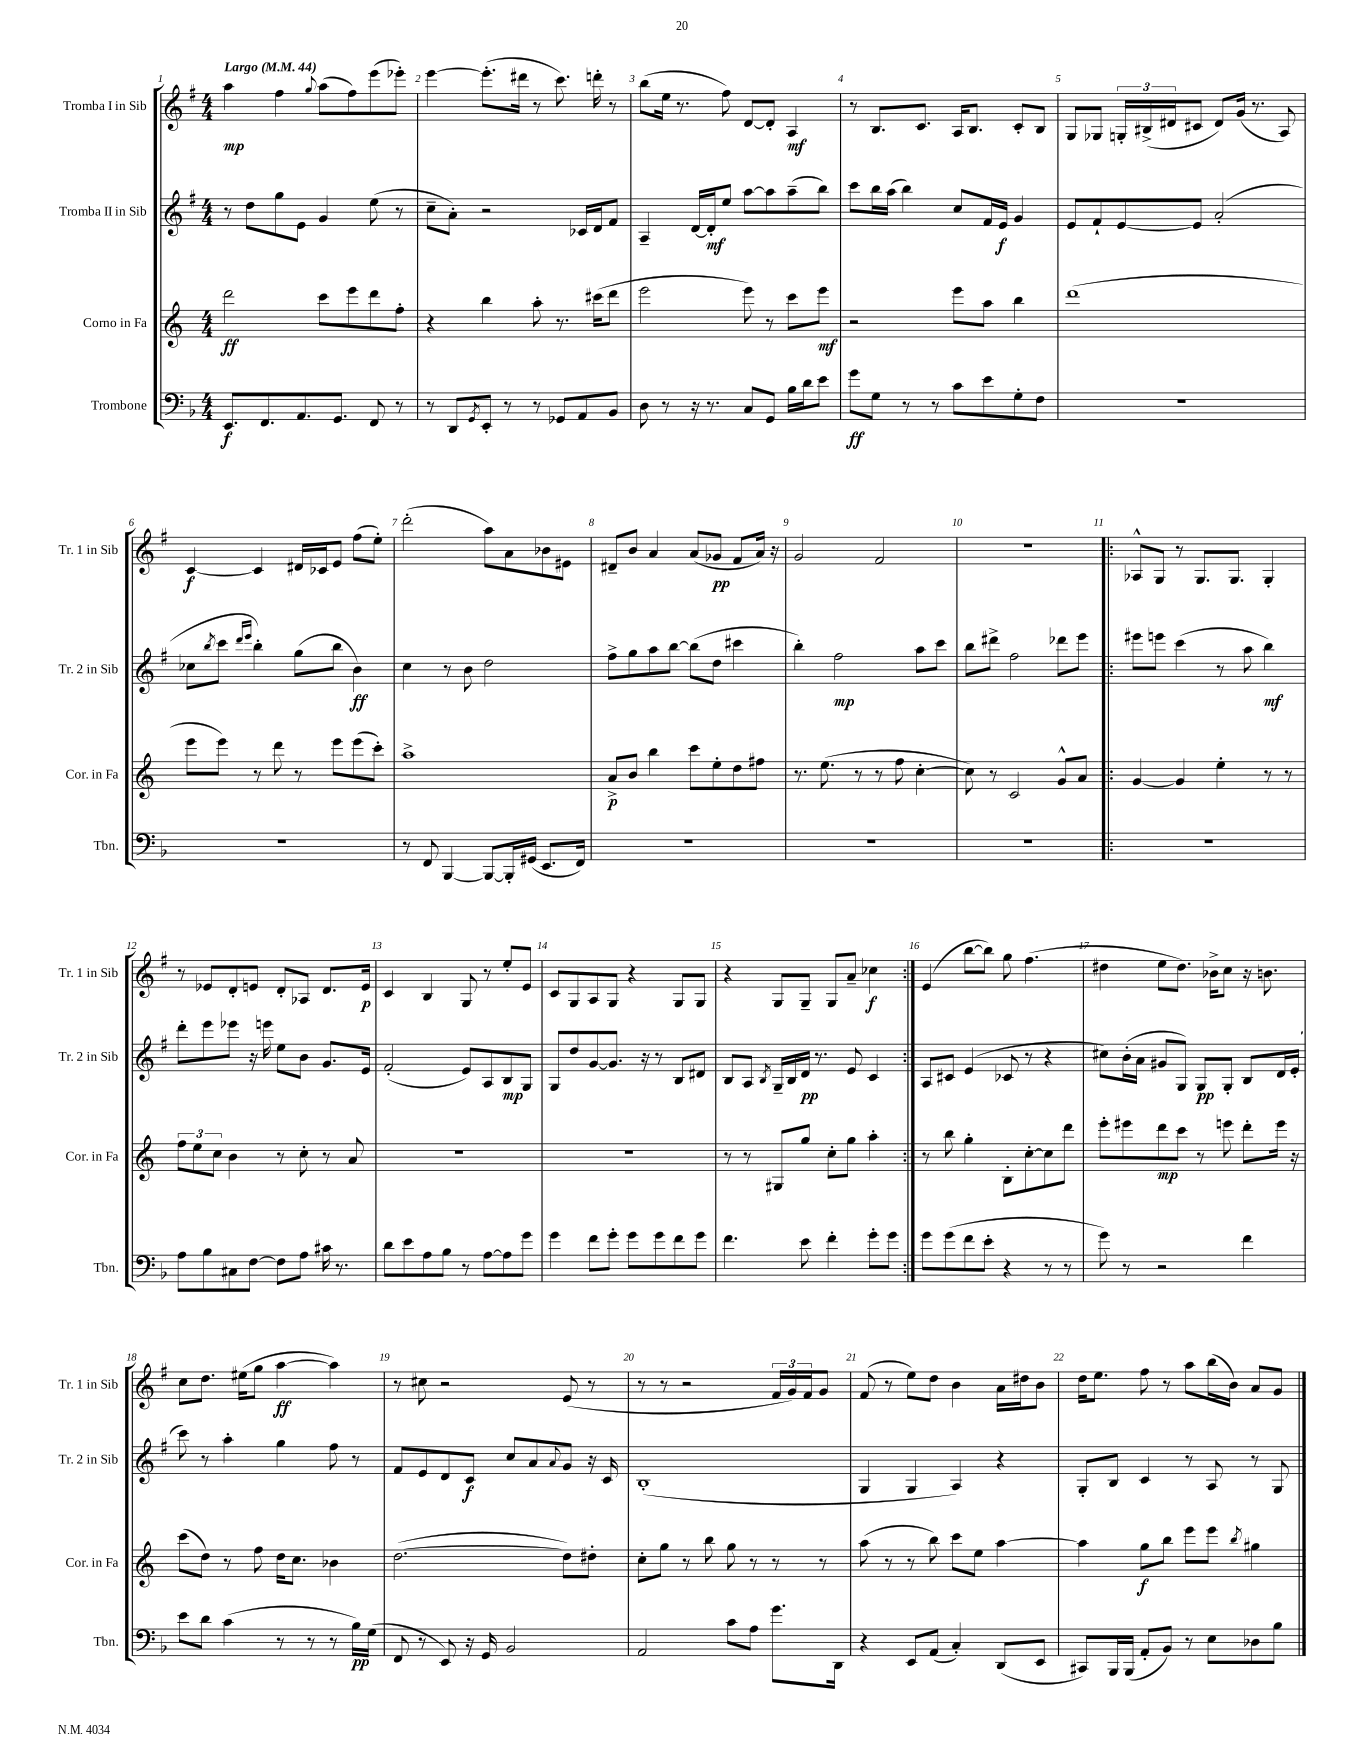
<<
\new StaffGroup <<
\new Staff = "s0" \with { instrumentName = "Tromba I in Sib" shortInstrumentName = "Tr. 1 in Sib" } {
    \clef treble \key g \major \numericTimeSignature \time 4/4 \tempo "Largo" 4 = 44
    a''4\mp fis''4 \appoggiatura { g''8 } a''8( fis''8) e'''8( ees'''8-.) |
    e'''4~ e'''8.-.( dis'''16 r8 c'''8.) d'''16-. r8 |
    b''8( e''16 r8. fis''8) d'8~ d'8-. a4\mf |
    r8 b8. c'8. a16 b8. c'8-. b8 |
    g8 ges8 \tuplet 3/2 { g16-. bis16->( dis'16 } cis'8 dis'8) g'16( r8. a8) |
    c'4~\f c'4 dis'16 ces'16 e'8 fis''8( e''8-.) |
    d'''2-.( a''8) a'8 bes'8 eis'8 |
    dis'8-- b'8 a'4 a'8( ges'8\pp fis'8 a'16) r16 |
    g'2 fis'2 |
    r1 |
    \repeat volta 2 { aes8-^ g8 r8 g8. g8. g4-. |
    r8 ees'8 d'8-. e'8 d'8-. aes8 d'8. e'16\p |
    c'4 b4 g8 r8 e''8-. e'8 |
    c'8 g8 a8 g8 r4 g8 g8 |
    r4 g8 g8-- g8 a'8-- ces''4\f | }
    e'4( b''8~ b''8) g''8 fis''4.( |
    dis''4 e''8 dis''8.) bes'16-> c''8 r16 b'8. |
    c''8 d''8. eis''16( g''8 a''4~\ff a''4) |
    r8 cis''8 r2 e'8( r8 |
    r8 r8 r2 \tuplet 3/2 { fis'16 g'16) fis'16 } g'8 |
    fis'8( r8 e''8) d''8 b'4 a'16 dis''16 b'8 |
    d''16 e''8. fis''8 r8 a''8 b''16( b'16) a'8 g'8 \bar "|." |
}
\new Staff = "s1" \with { instrumentName = "Tromba II in Sib" shortInstrumentName = "Tr. 2 in Sib" } {
    \clef treble \key g \major \numericTimeSignature \time 4/4
    r8 d''8 g''8 e'8 g'4 e''8( r8 |
    c''8-- a'8-.) r2 ces'16 d'16 fis'8 |
    a4-- d'16~ d'16-.\mf e''8 a''8~ a''8 a''8--( b''8) |
    c'''8 b''16 a''16( b''4) c''8 fis'16 e'16\f g'4 |
    e'8 fis'8-! e'8~ e'8 a'2-.( |
    ces''8 \acciaccatura { b''8 } c'''8 \grace { d'''16 e'''16 } b''4-.) g''8( b''8 b'4\ff) |
    c''4 r8 b'8 d''2 |
    fis''8-> g''8 a''8 b''8~ b''8( d''8 cis'''4 |
    b''4-.) fis''2\mp a''8 c'''8 |
    b''8 dis'''8-> fis''2 des'''8 e'''8 |
    \repeat volta 2 { eis'''8 e'''8 c'''4( r8 a''8 b''4\mf) |
    d'''8-. e'''8 ees'''8 r16 e'''16 e''8 b'8 g'8. e'16 |
    fis'2-.( e'8) a8 b8\mp g8 |
    g8 d''8 g'8~ g'8. r16 r8 b8 dis'8 |
    b8 a8 \acciaccatura { b8 } g16-- b16 d'16\pp r8. e'8 c'4 | }
    a8 cis'8 e'4( ces'8 r8 r4 |
    cis''8) b'16-.( a'16 gis'8 g8) g8\pp g8-. b8 d'16 e'16-.( |
    c'''8) r8 a''4-. g''4 fis''8 r8 |
    fis'8 e'8 d'8 c'8\f c''8 a'8 \appoggiatura { a'8 } g'8 r16 c'16 |
    b1-.( |
    g4 g4 a4) r4 |
    g8-. b8 c'4 r8 a8 r8 g8 \bar "|." |
}
\new Staff = "s2" \with { instrumentName = "Corno in Fa" shortInstrumentName = "Cor. in Fa" } {
    \clef treble \key c \major \numericTimeSignature \time 4/4
    d'''2\ff c'''8 e'''8 d'''8 f''8-. |
    r4 b''4 a''8-. r8. cis'''16( d'''8 |
    e'''2 e'''8) r8 c'''8 e'''8\mf |
    r2 e'''8 a''8 b''4 |
    d'''1( |
    e'''8 e'''8) r8 d'''8 r8 e'''8 e'''8( c'''8-.) |
    a''1-> |
    a'8->\p b'8 b''4 c'''8 e''8-. d''8 fis''8 |
    r8. e''8.( r8 r8 f''8 c''4~-. |
    c''8) r8 c'2 g'8-^ a'8 |
    \repeat volta 2 { g'4~ g'4 e''4-. r8 r8 |
    \tuplet 3/2 { f''8 e''8 c''8 } b'4 r8 c''8-. r8 a'8 |
    R1 |
    R1 |
    r8 r8 gis8 g''8 c''8-. g''8 a''4-. | }
    r8 b''8 g''4-. b8-. c''8~-. c''8 d'''8 |
    e'''8-. eis'''8 d'''8\mp c'''8 r8 e'''8 d'''8-. e'''16 r16 |
    c'''8( d''8) r8 f''8 d''16 c''8. bes'4 |
    d''2.~( d''8) dis''8-. |
    c''8-. g''8 r8 b''8 g''8 r8 r8 r8 |
    a''8( r8 r8 b''8) c'''8 e''8 a''4~ |
    a''4 g''8\f b''8 e'''8 e'''8 \acciaccatura { b''8 } gis''4 \bar "|." |
}
\new Staff = "s3" \with { instrumentName = "Trombone" shortInstrumentName = "Tbn." } {
    \clef bass \key f \major \numericTimeSignature \time 4/4
    e,8.\f f,8. a,8. g,8. f,8 r8 |
    r8 d,8 \acciaccatura { g,8 } e,8-. r8 r8 ges,8 a,8 bes,8 |
    d8 r8 r16 r8. c8 g,8 bes16 d'16 e'8 |
    g'8\ff g8 r8 r8 c'8 e'8 g8-. f8 |
    R1 |
    R1 |
    r8 f,8 bes,,4~ bes,,8~ bes,,16-. gis,16( e,8. f,16) |
    R1 |
    R1 |
    R1 |
    \repeat volta 2 { R1 |
    a8 bes8 cis8 f8~ f8 a8 cis'16 r8. |
    d'8 e'8 a8 bes8 r8 a8~ a8 g'8 |
    g'4 f'8 g'8-. g'8 g'8 f'8 g'8 |
    f'4. e'8 f'4-. g'8-. g'8 | }
    g'8 g'8( f'8 e'8-. r4 r8 r8 |
    g'8) r8 r2 f'4 |
    e'8 d'8 c'4( r8 r8 r8 bes16\pp) g16( |
    f,8 r8 e,8) r16 g,16 bes,2 |
    a,2 c'8 a8 g'8. d,16 |
    r4 e,8 a,8( c4-.) d,8( e,8 |
    cis,8) bes,,16 bes,,16( a,8-. bes,8) r8 e8 des8 bes8 \bar "|." |
}
>>
>>
\layout { \context { \Score \override BarNumber.break-visibility = ##(#f #t #t) barNumberVisibility = #all-bar-numbers-visible } }
